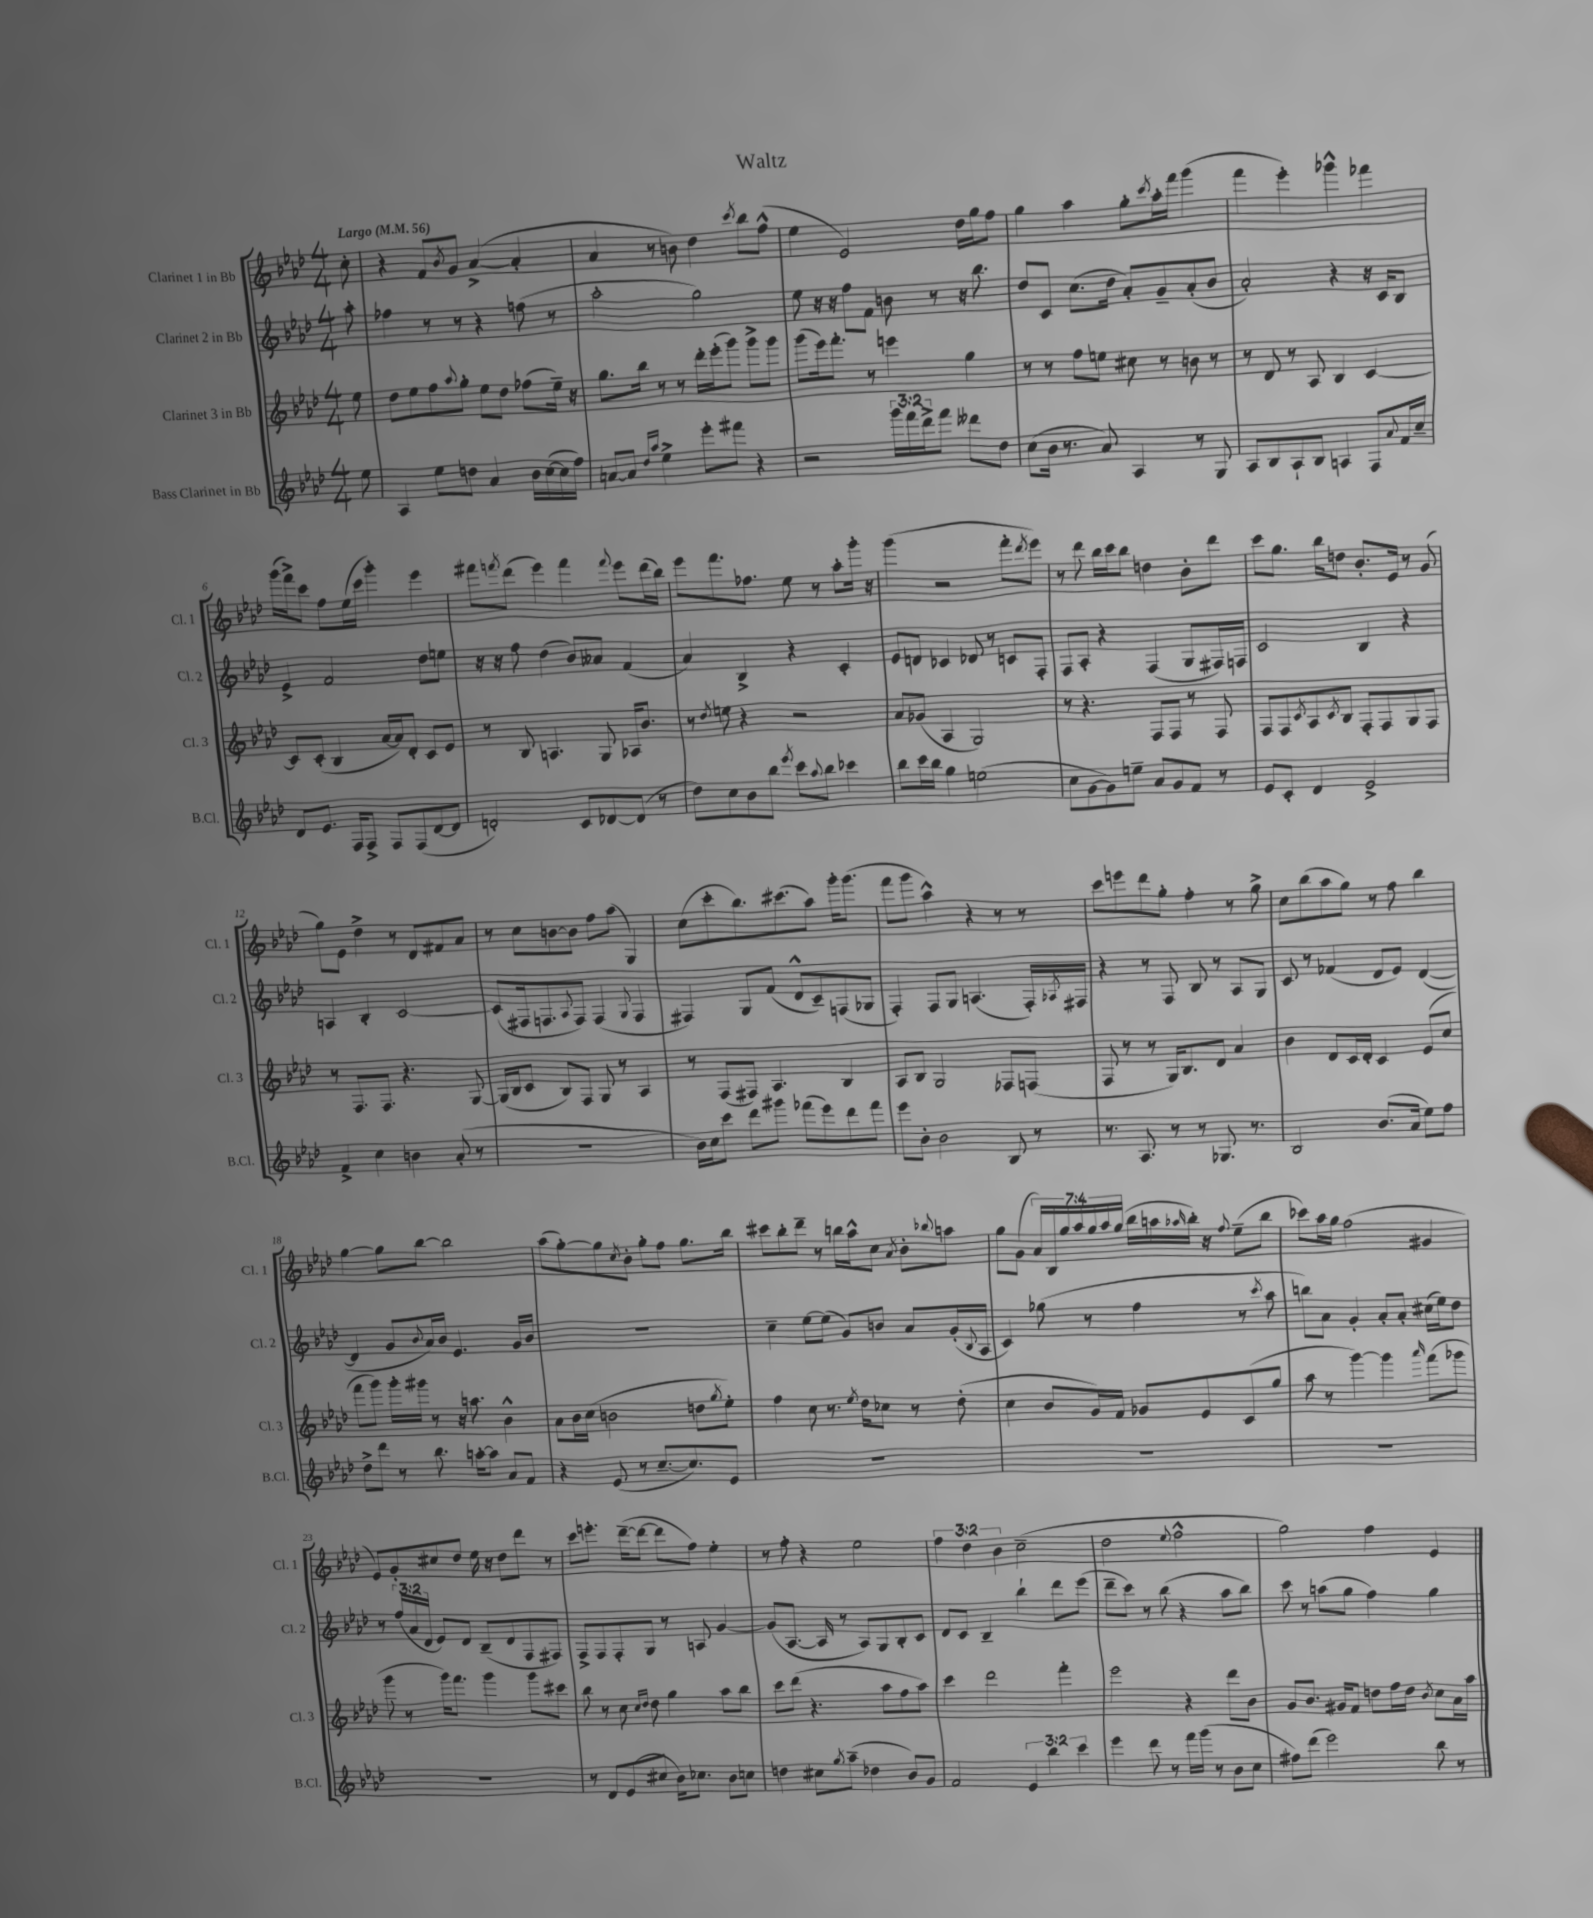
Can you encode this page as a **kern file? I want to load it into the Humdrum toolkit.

**kern	**kern	**kern	**kern
*staff4	*staff3	*staff2	*staff1
*clefG2	*clefG2	*clefG2	*clefG2
*k[b-e-a-d-]	*k[b-e-a-d-]	*k[b-e-a-d-]	*k[b-e-a-d-]
*M4/4	*M4/4	*M4/4	*M4/4
*MM56	*MM56	*MM56	*MM56
8ee-	8ee-	8aa-'	8cc'
=	=	=	=
4A-	8dd-	4ff-	4r
.	8ee-	.	.
8ee-	8ff	8r	8f
.	8qqaa-	.	8qb-
8dd	8gg'	8r	8g
4a-	8ee-	4r	([4a-^
.	8dd-	.	.
16b-	(8ff-	(8ff	4a-']
([16cc	.	.	.
16cc]	16ee-~)	8r	.
16ff)	16r	.	.
=	=	=	=
[8a	8.gg	2aa-'	4a-
8a]	.	.	.
.	16bb-	.	.
16qqdd-	.	.	.
16qqaa-	.	.	.
4ee-^	8r	.	8r
.	8r	.	8b)
8eee-'	16ddd-'	2gg)	4dd-
.	(16eee-'	.	.
8fff#	8ggg)	.	.
.	.	.	8qccc
4r	8ggg^	.	8bb-
.	8ggg	.	(8ff^^
=	=	=	=
2r	(8ggg	8ee-	4ee-
.	16eee-)	16r	.
.	8.fff'	16r	.
.	.	8ff	2e-)
.	8r	8f	.
24ggg	4eee	8b	.
24fff	.	.	.
24ddd-^	.	.	.
8fff	.	8r	.
8ddd--	4gg	16r	16dd-
.	.	8.bb-	16gg
8dd-	.	.	8ff
=	=	=	=
(8cc	8r	8dd-	4gg
16b-	8r	8c	.
8.r	.	.	.
.	8ff	(8.cc	4aa-
8a-)	8ee	.	.
.	.	16dd-	.
4A-	8cc#	8a-')	8gg'
.	.	.	8qccc
.	8r	8g~	16aa-'
.	.	.	16fff
8r	8b	(8a-'	(4ggg
8G	8r	8b-	.
=	=	=	=
8A-	8r	2a-')	4fff
8B-	8d-	.	.
8A-`	8r	.	4eee-')
8B-	8A-	.	.
4A	4B-	4r	4ggg-^^
8F	[4c	16r	4fff-
.	.	16c	.
8qqa-	.	.	.
16f	.	8B-	.
16cc~	.	.	.
=	=	=	=
8d-	8c]	4e-^	(16ggg
.	.	.	16fff^)
8.e-	(8c'	.	8ccc
.	4B-	2f	8ff
16F	.	.	.
8F^	.	.	(16ee-
.	.	.	16ccc
8F	[16a-	.	4ggg')
.	16a-])	.	.
(8F	8d-'	.	.
[8d-	8c	8dd-	4eee-
8d-]	8e-	8ee	.
=	=	=	=
2d')	8r	16r	8fff#
.	.	16r	.
.	.	.	8qfff
.	8B-	8ff	(8ddd-
.	4.A	(4dd-	4eee-)
8c	.	8b-)	4fff
[8d-	8G	8a--	.
.	.	.	8qqfff
(8d-]	16A-	(4f	8eee-
.	8.b-	.	.
8r	.	.	(16ddd-
.	.	.	16bb-)
=	=	=	=
8dd-)	8r	4a-)	8eee-
.	8qdd-	.	.
8cc	8ee	.	8.fff
8b-	4r	4B-^	.
.	.	.	8.ff-
8bb-	.	.	.
8qeee-	.	.	.
8ccc	2r	4r	8ee-
8qqaa-	.	.	.
8bb-	.	.	8r
4ccc-	.	4c'	8aa-'
.	.	.	16ggg'
.	.	.	16r
=	=	=	=
8bb-	8a-	8e-	(4ggg
16ccc	(8g-	8d	.
16bb-	.	.	.
4gg	4A-	4c-	2r
(2ee	2G)	8d-	.
.	.	8r	.
.	.	8c	8fff'
.	.	.	8qddd-
.	.	8F'	8eee-)
=	=	=	=
8cc	8r	8F	8r
[8g	4.r	8A-'	8ddd-
8g])	.	4r	16bb-
.	.	.	16ccc
8ee~	.	.	8bb-
8a-	8F	(4F	4dd
8g	8F	.	.
8f	8r	8G	8b-'
8r	8F	16F#)	8ddd-
.	.	16F	.
=	=	=	=
8e-	8F	2c	8ccc
8c'	8F	.	8.gg
.	8qc	.	.
4d-	8A-	.	.
.	.	.	16bb-
.	8qc	.	.
.	8B-	.	8dd
2e-^	8F'	4B-	8.b-'
.	8F	.	.
.	.	.	16e-
.	8G	4r	8r
.	8F	.	(8g
=	=	=	=
4f^	8r	4A	8gg)
.	8.F	.	8e-
4cc	.	4B-'	4dd-^
.	8.F	.	.
4b	4.r	[2c	8r
.	.	.	8d-
(8a-'	.	.	8f#
8r	[8G	.	8a-
=	=	=	=
1r	(16G]	(8c]	8r
.	16B-	.	.
.	8c	16F#	8cc
.	.	8.F	.
.	8B-)	.	[8b
.	.	8qqA-	.
.	8F	8F)	8b]
.	8G	(4F	8ff
.	8r	.	(8aa-
.	.	8qqG	.
.	4A-	4F	4G)
=	=	=	=
16b-)	8r	4F#)	(8cc
16cc	.	.	.
8ccc	(8F	.	8ccc'
8ddd-	8F#)	8G	8.bb-)
8ggg#	4.A-	(8f	.
.	.	.	(8.ccc#
(8fff-	.	8d-^^	.
8eee-)	.	8c~)	8aa-)
8ddd-	4B-	(8F	16ggg'
.	.	.	(8.ggg
8fff-	.	8G-	.
=	=	=	=
8eee-	8A-	4F')	8fff
8b-'	8B-	.	8ggg
2b-	2G	8F	4aa-^^)
.	.	8G	.
.	.	(4.A	4r
8B-	8F-	.	8r
8r	(8F	16F')	8r
.	.	8qA-	.
.	.	16F#	.
=	=	=	=
8.r	8F	4r	8ccc
.	8r	.	8eee
8.A-	.	.	.
.	8r	8r	8ddd-
8r	16G)	8F	8gg'
.	8.B-	.	.
8r	.	8B-	4ff'
8.G-	8d-	8r	.
.	4a-	8A-	8r
8.r	.	.	.
.	.	8G	8gg^
=	=	=	=
2B-	4b-	8c	8cc
.	.	8r	(8bb-
.	8d-	(4f-	8aa-
.	16c	.	8gg)
.	16d-'	.	.
(8.b-	4c	8d-	8r
.	.	8e-)	8ff
16a-	.	.	.
8ee-)	(8e-	([4d-	4bb-
8ff	8cc	.	.
=	=	=	=
8dd-^	8fff	4d-]	[4gg
8ddd-	8ggg)	.	.
8r	16ggg'	8g	8gg]
.	16ggg#	.	.
.	.	8qqb-	.
8.bb-	8r	16a-)	[8bb-
.	.	16b-	.
.	16r	4.e-	2bb-]
[16aa'	8.aa	.	.
8aa]	.	.	.
8a-	4b-^^	.	.
8f	.	16g	.
.	.	16b-	.
=	=	=	=
4r	8a-	1r	(8aa-
.	16b-	.	[8gg')
.	(16cc	.	.
(8e-	2b	.	8gg]
.	.	.	8qcc
8r	.	.	8b-'
[8.cc~	.	.	8gg'
.	.	.	8ff
8.cc])	.	.	.
.	8dd	.	8.gg
.	8qgg	.	.
8e-	8ee-')	.	.
.	.	.	16bb-
=	=	=	=
1r	4ff	4cc~	8ccc#
.	.	.	8bb-'
.	8cc	[8ee-	8ddd-~
.	8.r	(8ee-]	8r
.	.	8g)	16bb
.	8qee-	.	.
.	16dd-	.	16aa-^^
.	8cc-	8b	8cc
.	.	.	8qa-
.	8r	8a-	8b-'
.	.	.	8qqbb-
.	(8dd-'	(16g'	8aa
.	.	8qqB-	.
.	.	16A-	.
=	=	=	=
1r	4cc	4c)	8gg
.	.	.	(8g
.	8b-	(8gg-	28a-)
.	.	.	28B-
.	.	.	28gg
.	.	.	28aa-
.	16g)	8r	.
.	.	.	28gg
.	.	.	28aa-
.	16f	.	.
.	.	.	(28gg
.	8g-	4ff	16bb-
.	.	.	16aa
.	.	.	16qqaa-
.	8e-	.	16bb-')
.	.	.	16r
.	.	.	8qqff
.	(8c	8r	(8ee-~
.	.	8qccc	.
.	8gg	8aa-	8bb-
=	=	=	=
1r	8aa-	8bb)	8ccc-)
.	8r	8a-	16aa-
.	.	.	16gg
.	[4ggg)	4g'	(2ff
.	4ggg]	8a-'	.
.	.	8a-'	.
.	16qqaaa-	.	.
.	(8fff	(16cc#	4g#
.	.	16ee-)	.
.	8ggg-	8dd-	.
=	=	=	=
1r	8ggg	8r	8e-)
.	8r	(24ff	8g'
.	.	24a-	.
.	.	24d-	.
.	16ggg)	8e-)	8cc#
.	8.fff	.	.
.	.	8d-	8dd-
.	4ggg	(8B-~	16ee-
.	.	.	16r
.	.	8d-	8dd-
.	8ggg	8F	8ddd-
.	8ccc#	8F#)	8r
=	=	=	=
8r	8bb-	8F^	8ccc
8d-	8r	8F	8.eee'
(8e-	8cc	8F'	.
.	.	.	([16ddd-~
.	16qqcc	.	.
.	16qqdd-	.	.
8cc#	8dd-	8G	8ddd-_
16b-)	4gg	8r	8ddd-]
8.cc-	.	.	.
.	.	8A	8ff)
8b-	8aa-	[4g	4ee-'
8cc	8bb-	.	.
=	=	=	=
4dd	8ccc	(8g]	8r
.	(8ddd-	[8.A-	8ff'
8cc#	4.r	.	4r
.	.	16A-]	.
8qgg	.	.	.
(8aa-~	.	8r	.
4dd-	.	8A-)	2ee-
.	8aa-	8G	.
8b-)	8ff	8B-'	.
8g	8aa-)	8c	.
=	=	=	=
2f	4ccc	8d-	6ff
.	.	8c	.
.	.	.	6dd-
.	2ddd-	4B-~	.
.	.	.	6b-
6e-	.	4bb-`	(2cc~
6bb-	.	.	.
.	4fff'	8ddd-	.
6ccc	.	.	.
.	.	(8eee-	.
=	=	=	=
4eee-	2eee-	8ddd-~	2dd-
.	.	8ccc)	.
8ddd-	.	8r	.
8r	.	(8bb-	.
.	.	.	8qqee-
16fff	4r	4r	2ff^^
(16ggg	.	.	.
8r	.	.	.
8b-	8ddd-	8aa-	.
8cc	8b-	8bb-)	.
=	=	=	=
8ff#)	8g	8ccc	2gg)
(8ddd-	8.b-	8r	.
2eee-)	.	(8aa	.
.	16g#	.	.
.	8f	8gg	.
.	8dd	4ff)	4ff
.	16ff	.	.
.	16dd	.	.
.	8qb-	.	.
8bb-	8cc	4gg	4e-
8r	16a-	.	.
.	16aa-	.	.
==	==	==	==
*-	*-	*-	*-
